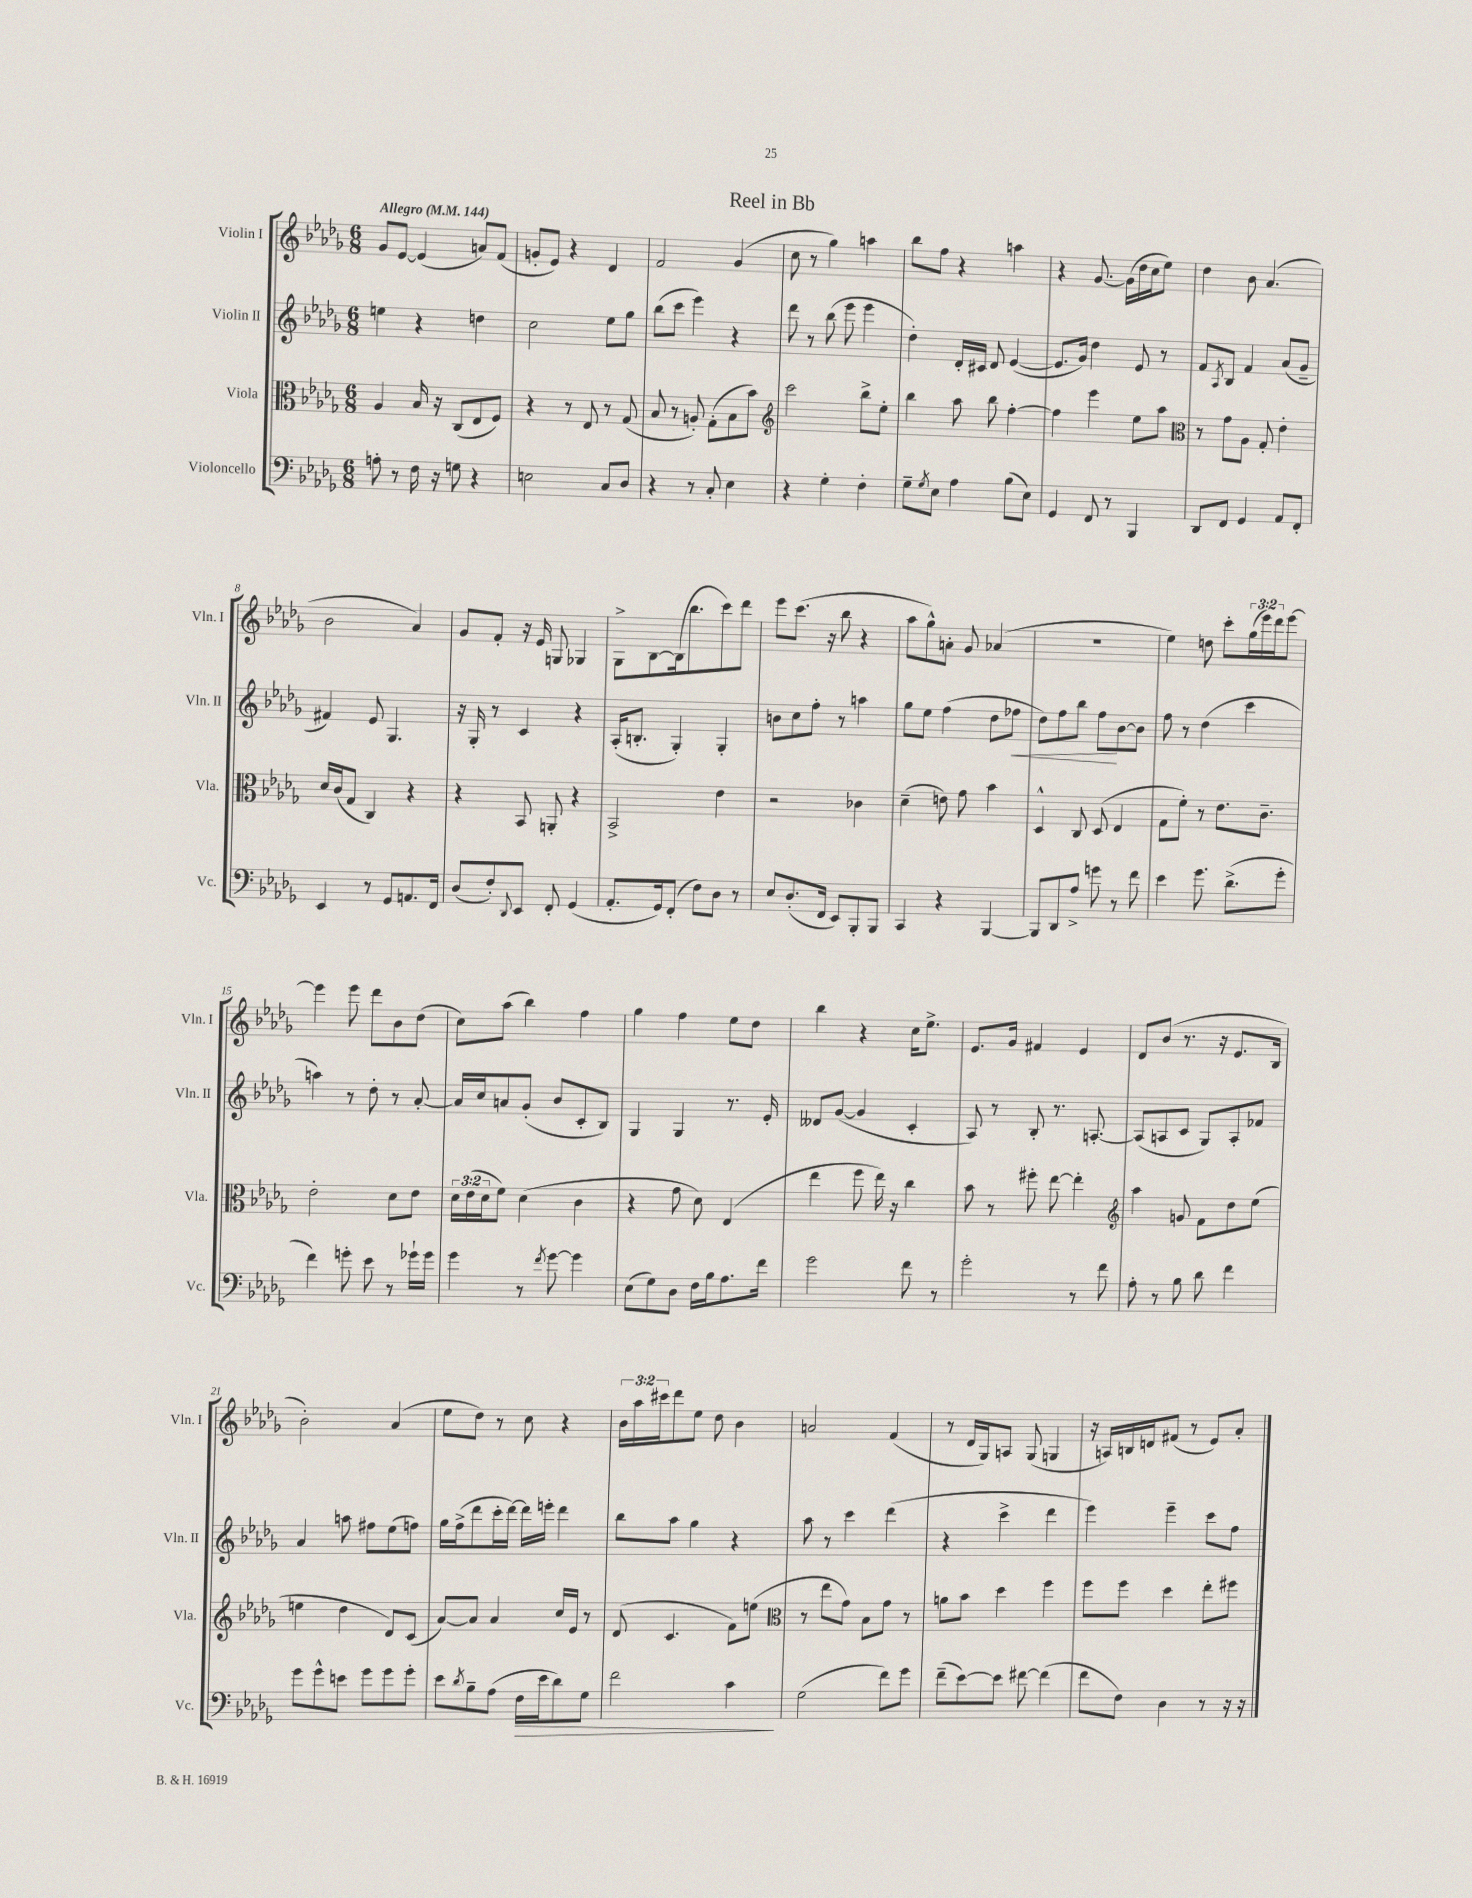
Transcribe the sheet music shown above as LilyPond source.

\header { title = "Reel in Bb" }
<<
\new StaffGroup <<
\new Staff = "s0" \with { instrumentName = "Violin I" shortInstrumentName = "Vln. I" } {
    \clef treble \key des \major \numericTimeSignature \time 6/8 \override Staff.TupletNumber.text = #tuplet-number::calc-fraction-text \tempo "Allegro" 4 = 144
    ges'8 ees'8~ ees'4( a'8) f'8( |
    g'8-. ees'8) r4 des'4 |
    f'2 ges'4( |
    c''8 r8 ges''4) a''4 |
    bes''8 f''8 r4 a''4 |
    r4 ges'8.~ ges'16( des''16 c''16 ees''8) |
    des''4 bes'8 aes'4.( |
    bes'2 aes'4) |
    ges'8 f'8-. r16 ees'16 g8 ges4 |
    ges8-> bes8~ bes16( bes''8. c'''8) des'''8 |
    ees'''8 c'''8.( r16 bes''8 r4 |
    aes''8 ges''8-^) a'8-. ges'8 aes'4( |
    R2. |
    ees''4) d''8 c'''8-. \tuplet 3/2 { ges''16( ees'''16) des'''16 } ees'''8~ |
    ees'''4 ees'''8 des'''8 bes'8 des''8( |
    c''8) aes''8( bes''4) f''4 |
    ges''4 f''4 ees''8 des''8 |
    bes''4 r4 c''16 ees''8.-> |
    ees'8. ges'16 fis'4 ees'4 |
    des'8 bes'8( r8. r16 ees'8. bes16 |
    bes'2-.) aes'4( |
    ees''8 des''8) r8 c''8 r4 |
    \tuplet 3/2 { bes'16 aes''16 cis'''16 } des'''8 ees''8 des''8 bes'4 |
    a'2 f'4( |
    r8 des'16 ges16) a8 ges8( g4 |
    r16 a16) b16 d'16 fis'8( r8 ees'8) aes'8-. \bar "|." |
}
\new Staff = "s1" \with { instrumentName = "Violin II" shortInstrumentName = "Vln. II" } {
    \clef treble \key des \major \numericTimeSignature \time 6/8
    e''4 r4 d''4 |
    c''2 ees''8 ges''8 |
    bes''8( c'''8 ees'''4) r4 |
    des'''8 r8 bes''8( ees'''8 ees'''4 |
    des''4-.) des'16-. cis'16 des'8 ees'4~( |
    ees'8. ges'16) des''4 ees'8 r8 |
    f'8 \acciaccatura { aes8 } bes8 f'4 aes'8( ges'8-- |
    fis'4) ees'8 ges4. |
    r16 ges16-. r8 c'4 r4 |
    aes16-.( b8.-. ges4-.) ges4-. |
    b'8 c''8 f''8-. r8 a''4 |
    ges''8 ees''8 f''4( des''8 fes''8\< |
    des''8) f''8 bes''8 f''8\! bes'8~ bes'8 |
    f''8 r8 des''4( c'''4 |
    a''4) r8 des''8-. r8 aes'8~-. |
    aes'16 c''16 a'8 ges'8-.( bes'8 c'8-. bes8) |
    ges4 ges4 r8. ees'16-. |
    deses'8 ges'8~( ges'4 c'4-. |
    aes8) r8 bes8-. r8. a8.~-. |
    a8( a8 c'8 ges8) a8-. fes'8 |
    aes'4 a''8 fis''8 ees''8( f''8) |
    ges''16 f''16->( des'''8 c'''16-. des'''16~) des'''16 e'''16-. des'''4 |
    bes''8 aes''8 ges''4 r4 |
    aes''8 r8 c'''4 des'''4( |
    r4 c'''4-> des'''4 |
    ees'''4) ees'''4-- c'''8 f''8 \bar "|." |
}
\new Staff = "s2" \with { instrumentName = "Viola" shortInstrumentName = "Vla." } {
    \clef alto \key des \major \numericTimeSignature \time 6/8 \override Staff.TupletNumber.text = #tuplet-number::calc-fraction-text
    aes4 bes16 r16 c8( ees8 f8) |
    r4 r8 ees8 r8 ges8( |
    bes8 r8 a8-.) ges8-.( bes8 bes'8) |
    \clef treble c'''2 bes''8-> ees''8-. |
    bes''4 aes''8 bes''8 f''4~-. |
    f''4 ees'''4 ees''8 aes''8 |
    \clef alto r8 ges'8 aes8 ges8-. ees'4-. |
    des'16 c'16( ges8 c4) r4 |
    r4 bes,8 a,8-. r4 |
    bes,2-> ees'4 |
    r2 ces'4 |
    des'4--( e'8) ges'8 bes'4 |
    des4-^ c8 des8( ees4 |
    ges8 f'8-.) r8 ees'8. c'8.-- |
    ees'2-. des'8 ees'8 |
    \tuplet 3/2 { des'16 ees'16( des'16 } f'8) des'4( c'4 |
    r4 ges'8 des'8) ees4( |
    ees''4 f''8 ees''16) r16 c''4 |
    bes'8 r8 fis''8-. ees''8~ ees''4-. |
    \clef treble aes''4 g'8 f'8 des''8 ees''8( |
    e''4 des''4 des'8) c'8( |
    aes'8~) aes'8 aes'4 c''16 ees'16 r8 |
    des'8( c'4. f'8) e''8( |
    \clef alto r8 ees''8 ges'8) bes8 ges'8 r8 |
    a'8 bes'8 des''4 f''4 |
    f''8 f''8 des''4 ees''8-. fis''8 \bar "|." |
}
\new Staff = "s3" \with { instrumentName = "Violoncello" shortInstrumentName = "Vc." } {
    \clef bass \key des \major \numericTimeSignature \time 6/8
    a8-. r8 f16 r16 g8 r4 |
    e2 c8 des8 |
    r4 r8 c8-. ees4 |
    r4 ges4-. f4-. |
    ges8-- \acciaccatura { ges8 } ees8 aes4 bes8( ees8) |
    ges,4 f,8 r8 bes,,4 |
    des,8 f,8 ges,4 aes,8 f,8-. |
    ees,4 r8 ges,8 a,8. f,16 |
    des8( f8-.) \appoggiatura { des,8 } ees,8 f,8-. ges,4( |
    aes,8.-. ges,16) f,8-.( f8) des8 r8 |
    ees8 des8.-.( f,16 ees,8) bes,,8-. bes,,8 |
    c,4 r4 bes,,4~ |
    bes,,8 des,8 aes8-> g'8 r8 f'8 |
    ees'4 ges'8. des'8.->( ges'8-. |
    f'4) g'8-. ees'8 r8 ges'16-! ges'16 |
    ges'4 r8 \acciaccatura { f'8 } ges'8~ ges'4 |
    ees8( ges8) des8 f16 bes16 aes8. f'16 |
    ges'2 f'8 r8 |
    ges'2-. r8 f'8 |
    aes8-. r8 bes8 des'8 f'4 |
    ges'8 ges'8-^ e'8 ges'8 ges'8 ges'8-. |
    ees'8 \acciaccatura { des'8 } bes8-- aes8( f16\> ees'16 des'8) ges8 |
    f'2 c'4\! |
    ges2( f'8) ges'8 |
    f'8--( ees'8~) ees'8 fis'8~ fis'4( |
    f'8 f8) des4 r8 r16 r16 \bar "|." |
}
>>
>>
